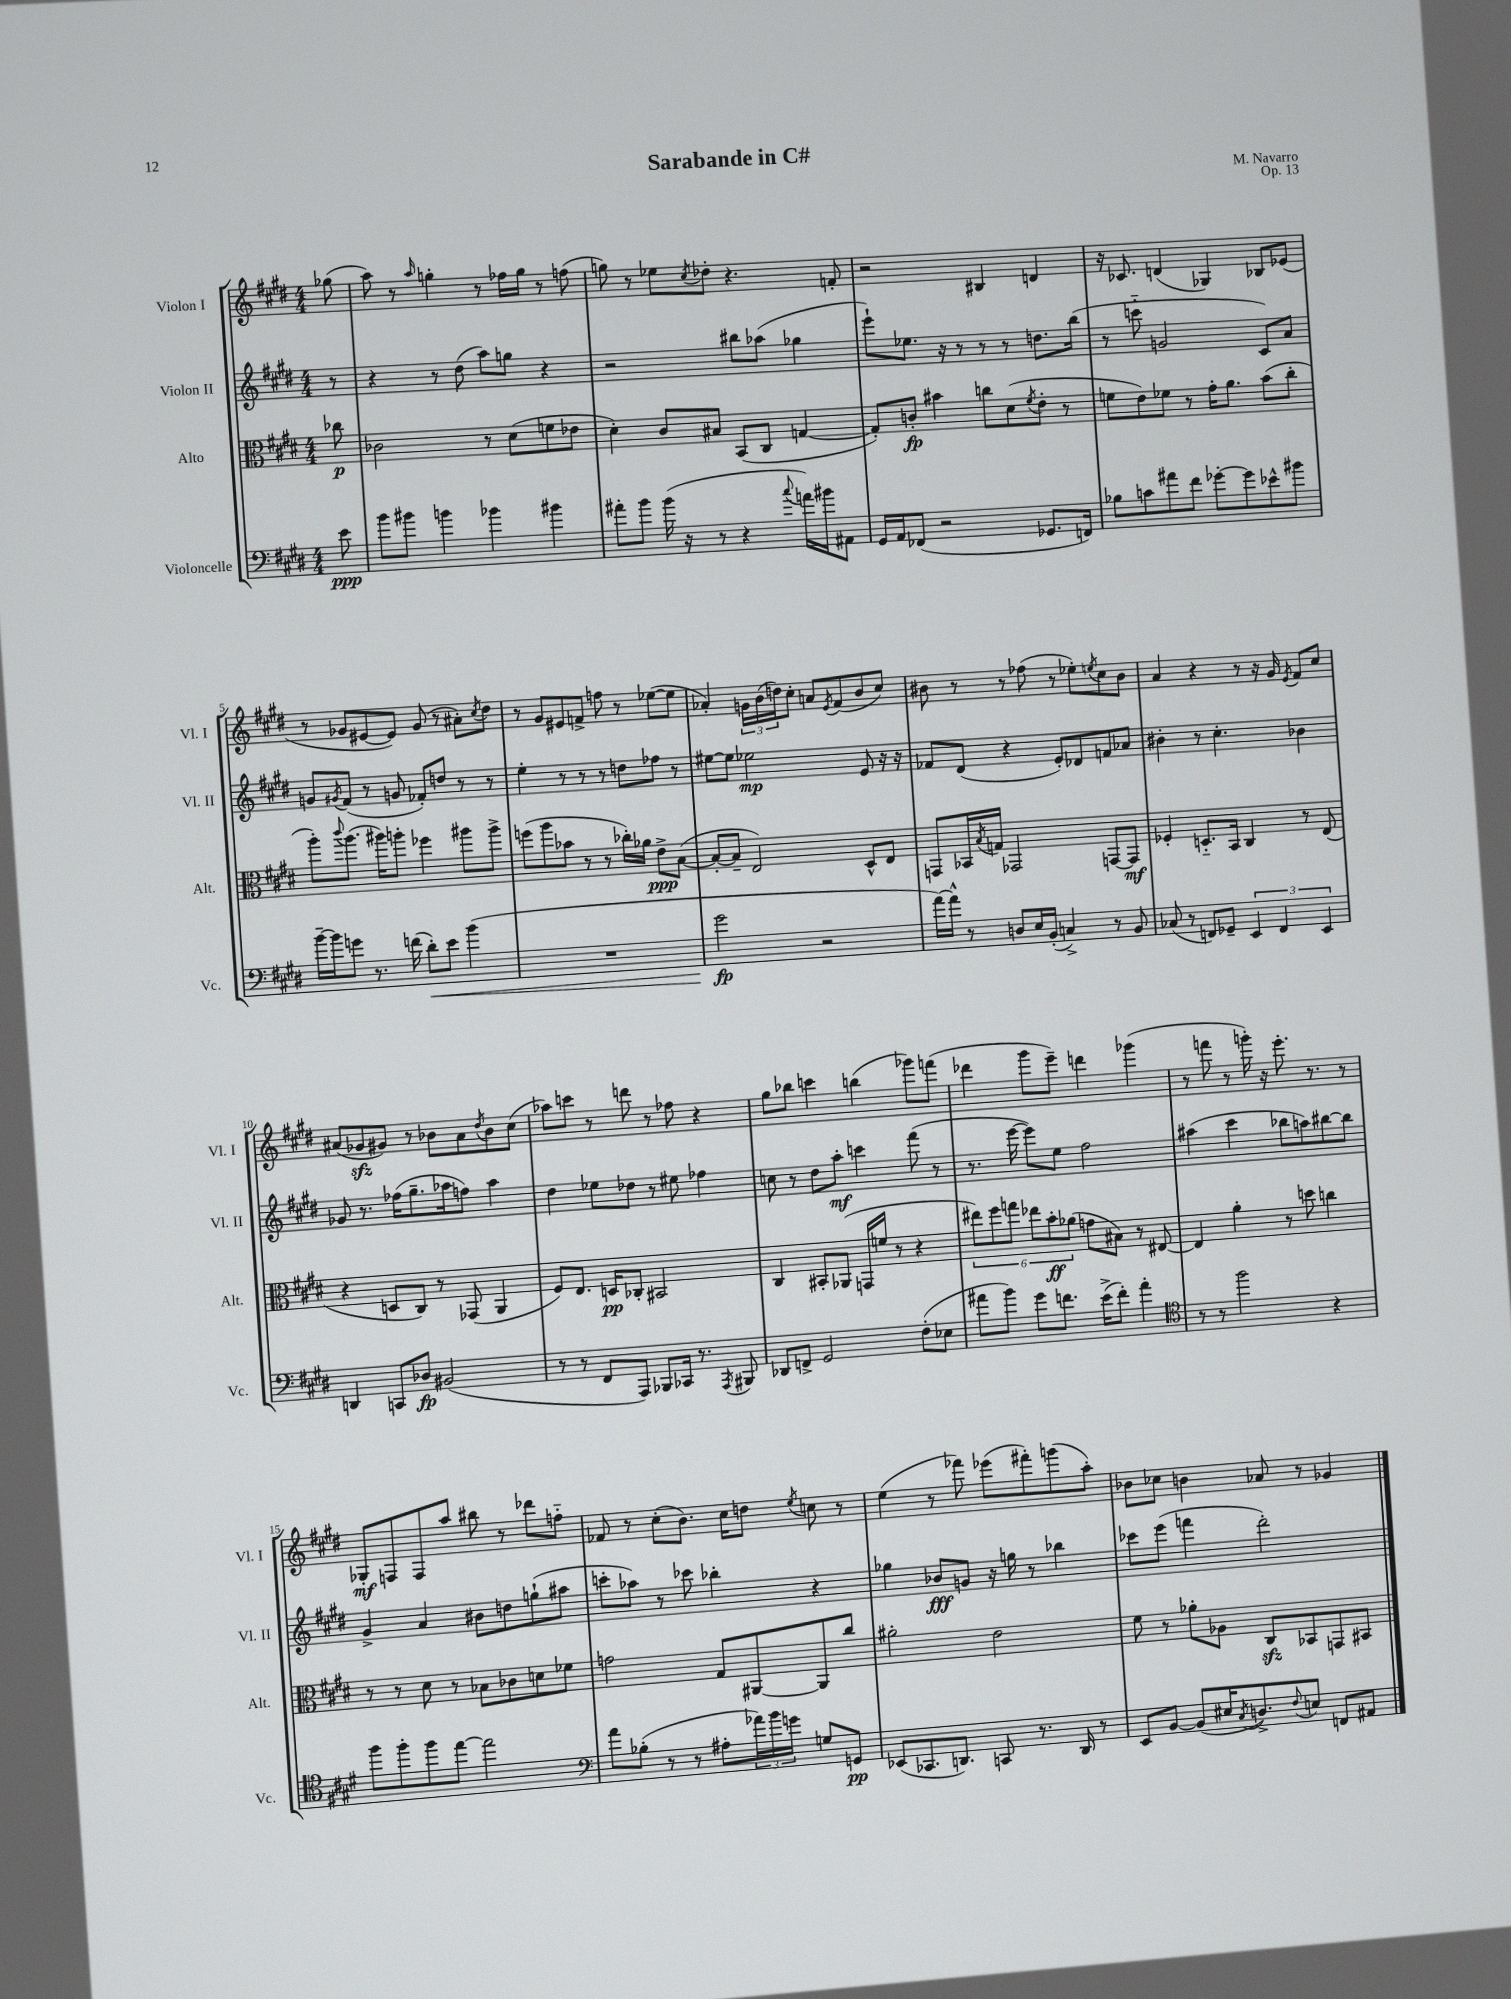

**kern	**kern	**kern	**kern
*staff4	*staff3	*staff2	*staff1
*clefF4	*clefC3	*clefG2	*clefG2
*k[f#c#g#d#]	*k[f#c#g#d#]	*k[f#c#g#d#]	*k[f#c#g#d#]
*M4/4	*M4/4	*M4/4	*M4/4
8e	8cc-	8r	(8gg-
=	=	=	=
8b	2c-	4r	8aa)
8b#	.	.	8r
.	.	.	16qqaa
4b	.	8r	4gg'
.	.	(8dd#	.
4b-	8r	8aa)	8r
.	(8d#	8gg	16ff-
.	.	.	16gg
4b#	8f	4r	8r
.	8e-	.	(8ff
=	=	=	=
8a#'	4d#')	2r	8gg)
8b	.	.	8r
(16b	8c#	.	8ee-
16r	.	.	.
.	.	.	8qcc#
8r	8B#	.	8dd-'
4r	(8BB	8bb#	4.r
.	8C#	(8aa-	.
8qqcc#	.	.	.
16a)	[4G	4gg-	.
16b#	.	.	.
8AA#	.	.	8f'
=	=	=	=
16GG#	8G'])	8eee`)	2r
16AA	.	.	.
(8FF-	8c'	8.ee-	.
2r	4b#	.	.
.	.	16r	.
.	.	8r	.
.	8cc	8r	4B#
.	(8d#	8r	.
.	8qf#	.	.
8.GG-	8e'	8.dd	4d
.	8r	.	.
16FF)	.	(16bb	.
=	=	=	=
8B-	8f	8r	16r
.	.	.	8.c-
8c	8e)	8ccc'~	.
8a#	8f-	2g	(4d
8f#	8r	.	.
[8g-'	16g#'	.	4G-)
.	8.a	.	.
8g-]	.	.	.
8e-^^	(8b	8c#)	8B-
8b#	8cc#'	8a	(8e-
=	=	=	=
[16b~	8aa')	8g	8r
16b]	.	.	.
.	8qqccc#	8qg#	.
8g	(8.aa	(8f#	8g-
8.r	.	8r	[8e#
.	16aa#)	.	.
.	8aa'	8g	8e#])
(16f	.	.	.
8d#')	4ff-	8f-')	(8g-
8e	.	8dd	8r
(4b	8aa#	8r	8a#')
.	.	.	8qcc#
.	8aa#^	8r	8dd#
=	=	=	=
1r	(8ff	4ee'	8r
.	8aa	.	8g#
.	8b-	8r	8e#
.	8r	8r	8f^
.	8r	8r	8ff
.	16cc-')	8dd	8r
.	16a-	.	.
.	8e^	8ff-	([8ee-
.	([8B	8r	8ee-]
=	=	=	=
2g#	8B'_	[8ee#	4a-')
.	8B~]	8ee#]	.
.	2E)	2ee-	24g
.	.	.	(24b
.	.	.	24dd)
.	.	.	8cc#'
2r	.	.	8a
.	.	.	8qe
.	.	.	(8f#
.	8D#^^	8e	8b
.	8E	16r	8cc#)
.	.	16r	.
=	=	=	=
[16a)	8GG	8f-	8b#
16a^^]	.	.	.
8r	16BB-	(8d#	8r
.	8qB	.	.
.	16G	.	.
8D	2GG-	4r	8r
16E	.	.	(8ff-
(16BB'	.	.	.
4C^)	.	8e')	8r
.	.	8d-	8ee-')
.	.	.	8qee
8r	[8GG	8f	8cc#
8BB	8GG]	8a-	8b#
=	=	=	=
(8C-	4F-'	4b#'	4a
8r	.	.	.
8FF)	8.D'~	8r	4r
8GG-~	.	4.cc#'	.
.	16BB	.	.
6EE	4C#	.	8r
.	.	.	16r
6FF	.	.	.
.	.	.	16g#
.	.	.	8qe
.	8r	4b-	8f#
6EE	.	.	.
.	(8E	.	8cc#
=	=	=	=
4DD	4r	8g-	(8a#
.	.	8.r	8g-
8CC	8D	.	8g#)
.	.	(16ff-	.
8D-	8C#)	8.gg#~	8r
(2BB#	8r	.	8b-
.	.	16aa-	.
.	(8GG-	8ff)	8a#
.	.	.	8qdd#
.	4AA	4aa-	8b-
.	.	.	(8cc#
=	=	=	=
8r	8F#)	4dd#	8aa-)
8r	8.E	.	8ccc
8FF#	.	8ee-	8r
.	16D	.	.
8AAA)	8C-'	8dd-	8ddd
8BBB-	2BB#	8r	8r
16CC-	.	8ee#	8ff-
8.r	.	.	.
.	.	4ff-	4r
8qAAA	.	.	.
8BBB#	.	.	.
=	=	=	=
8DD-	4C#	8cc	8gg#
8FF^	.	8r	8bb-
2GG#	8BB#'	8dd#	4ccc
.	(8AA-	8aa'	.
.	16GG	4ccc	(4bb
.	16f	.	.
.	8r	.	.
(8F#'	4r	(8fff#	8ggg-)
8E-	.	8r	(8fff
=	=	=	=
8a#	12ee#)	8.r	4ddd-
.	12ff#	.	.
8b)	.	.	.
.	12gg	.	.
.	.	[16eee	.
8g#	12ee-	8eee])	8ggg#
.	12b'	.	.
8.f	.	8ee	8eee~)
.	(12a-	.	.
.	8g	2ff#	4ddd
(16e^	.	.	.
8f')	8B#)	.	.
4a#'	8r	.	(4ggg-
.	[8E#	.	.
=	=	=	=
*clefC4	*	*	*
8r	4E#]	(4aa#	8r
8r	.	.	8fff
2ff#	4a'	4ccc#	8r
.	.	.	16ggg')
.	.	.	16r
.	8r	8bb-	8.eee'
.	8dd	8aa)	.
.	.	.	8.r
4r	4cc	[8bb#	.
.	.	8bb#]	8r
=	=	=	=
8ff#	8r	4g#^	8G-'
8ff#'	8r	.	8F
8ff#	8d#	4a	8F
[8ee	8r	.	8aa
2ee]	8B-	8b#	8bb#
.	8c-	8dd	8r
.	8d	(8gg`	8ddd-
.	8f-	8aa#	8ff'~
=	=	=	=
*clefF4	*	*	*
8a	2g	8ccc'	8f-
(8B-'	.	8aa-)	8r
8r	.	8r	(8cc#'
8r	.	8ccc-	8.b)
8A#'	8G#	4bb-'	.
.	.	.	16cc#
24a-)	[8AA#	.	8dd
24b	.	.	.
24g	.	.	.
.	.	.	8qee
8G	8AA#]	4r	8cc
8GG	8cc#	.	8r
=	=	=	=
(8EE-	2a#'	4gg-	(4ee
8.CC-	.	.	.
.	.	8b-	8r
8.DD)	.	.	.
.	.	8g	8fff-)
8CC	2e	16r	(8eee-
.	.	16gg	.
8.r	.	8r	8fff#')
.	.	4bb-	(8ggg
16DD	.	.	.
8r	.	.	8aa')
=	=	=	=
8EE	8f#	8ccc-	8b-
[8BB	8r	(8eee	8cc-
(8BB]	8a-'	4fff	4b
16E#	8A-	.	.
8qC#	.	.	.
8.D^)	.	.	.
.	8C#	2ddd#')	8a-
8qqF#	.	.	.
8E	8BB-	.	8r
8FF	8GG	.	4g-
8AA#	8BB#	.	.
==	==	==	==
*-	*-	*-	*-
